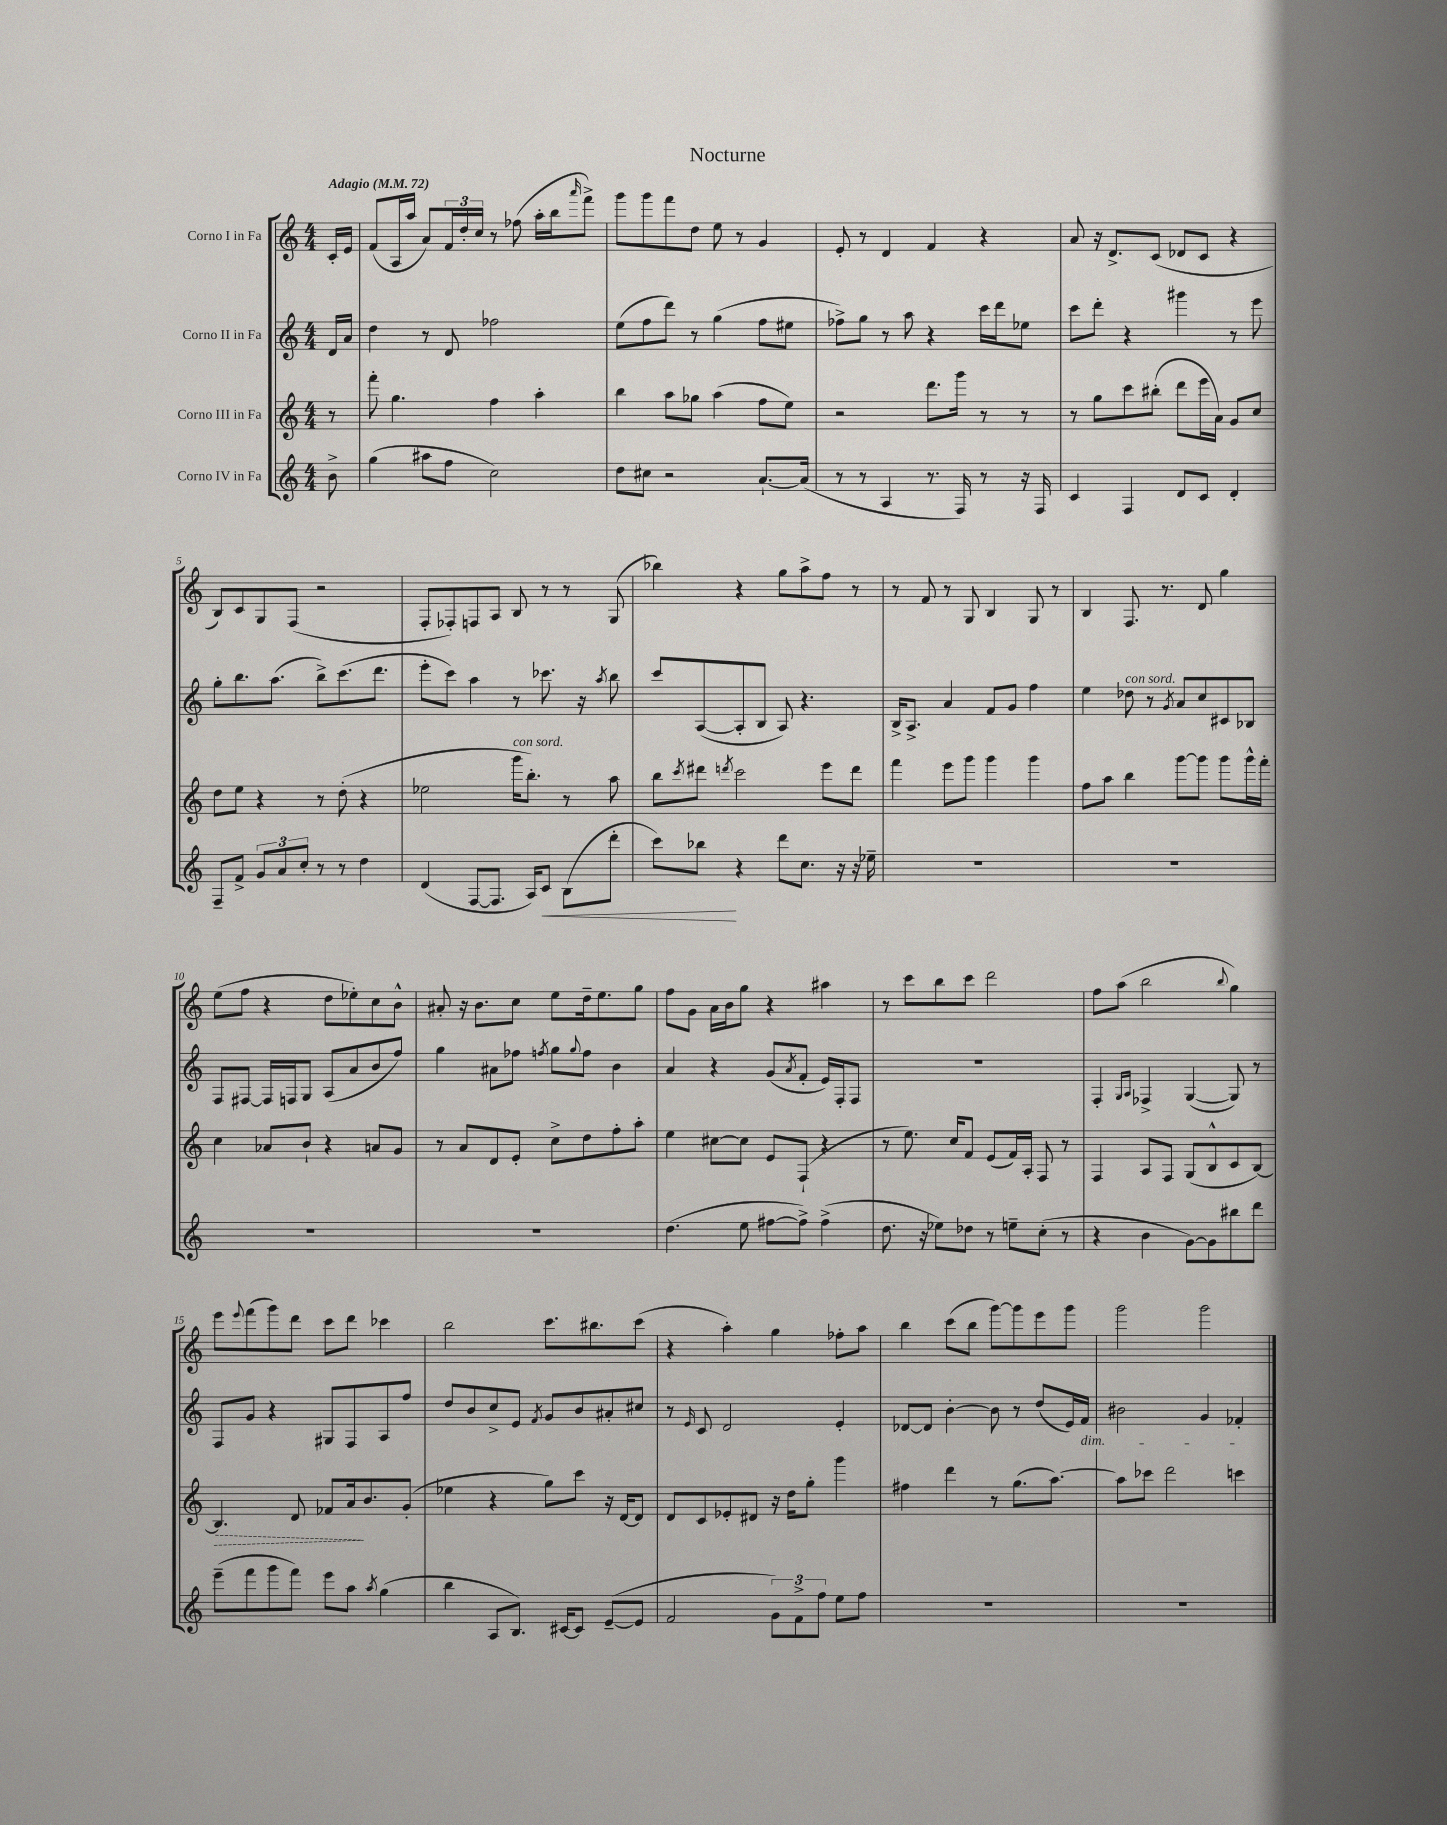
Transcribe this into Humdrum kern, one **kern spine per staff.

**kern	**dynam	**kern	**dynam	**kern	**kern
*part4	*part4	*part3	*part3	*part2	*part1
*staff4	*staff4	*staff3	*staff3	*staff2	*staff1
*I"Corno IV in Fa	*	*I"Corno III in Fa	*	*I"Corno II in Fa	*I"Corno I in Fa
*clefG2	*	*clefG2	*	*clefG2	*clefG2
*k[]	*	*k[]	*	*k[]	*k[]
*M4/4	*	*M4/4	*	*M4/4	*M4/4
*MM72	*	*MM72	*	*MM72	*MM72
=	=	=	=	=	=
!	!	!	!	!	!LO:TX:a:B:t=Adagio
8b^\	.	8r	.	16d/LL	16c'/LL
.	.	.	.	16a/JJ	16e/JJ
=1	=1	=1	=1	=1	=1
(4gg\	.	8fff'\	.	4dd\	(8f/L
.	.	4.gg\	.	.	16A/L
.	.	.	.	.	16aa/JJ
8aa#X\L	.	.	.	8r	8a/L)
8ff\J	.	.	.	8d/	24f/L
.	.	.	.	.	24dd'/
.	.	.	.	.	24cc/JJ
2cc\)	.	4ff\	.	2ff-X\	8r
.	.	.	.	.	(8ff-X\
.	.	4aa'\	.	.	16aa'\LL
.	.	.	.	.	16bb\J
.	.	.	.	.	16qqaaa/
.	.	.	.	.	8fff^\J)
=2	=2	=2	=2	=2	=2
8dd\L	.	4bb\	.	(8ee\L	8ggg\L
8cc#X\J	.	.	.	8ff\	8ggg\
2r	.	8aa\L	.	8ddd\J)	8fff\
.	.	8gg-X\J	.	8r	8dd\J
.	.	(4aa\	.	(4gg\	8ee\
.	.	.	.	.	8r
[8.a`/L	.	8ff\L	.	8ff\L	4g/
.	.	8ee\J)	.	8ee#X\J	.
(16a/Jk]	.	.	.	.	.
=3	=3	=3	=3	=3	=3
8r	.	2r	.	8ff-X^\L)	8e'/
8r	.	.	.	8gg\J	8r
4A/	.	.	.	8r	4d/
.	.	.	.	8aa\	.
8.r	.	8.ddd\L	.	4r	4f/
16F/)	.	16ggg\Jk	.	.	.
8r	.	8r	.	16ccc\LL	4r
.	.	.	.	16ddd\J	.
16r	.	8r	.	8ee-X\J	.
16F/	.	.	.	.	.
=4	=4	=4	=4	=4	=4
4c/	.	8r	.	8ccc\L	8a/
.	.	8gg\L	.	8ddd'\J	16r
.	.	.	.	.	8.d^/L
4F/	.	8ccc\	.	4r	.
.	.	(8bb#X'\J	.	.	(8c/J
8d/L	.	8ddd\L	.	4ggg#X\	8d-X/L
8c/J	.	16eee\L	.	.	8c/J
.	.	16a\JJ)	.	.	.
4d'/	.	8g/L	.	8r	4r
.	.	8cc/J	.	8eee\	.
!!LO:LB:g=z
=5	=5	=5	=5	=5	=5
8F~/L	.	8dd\L	.	8gg'\L	8B/L)
8f^/J	.	8ee\J	.	8.bb\	8c/
12g/L	.	4r	.	.	8G/
.	.	.	.	(8.aa\J	.
12a/	.	.	.	.	.
.	.	.	.	.	(8F/J
12cc'/J	.	.	.	.	.
8r	.	8r	.	8bb^\L)	2r
8r	.	(8dd'\	.	(8.ccc\	.
4dd\	.	4r	.	.	.
.	.	.	.	8.ddd\J	.
=6	=6	=6	=6	=6	=6
(4d/	.	2ee-X\	.	8eee'\L	8F'/L
.	.	.	.	8ccc\J)	8F-X'/)
[8F/L	.	.	.	4aa\	8Fn/
8.F/J]	.	.	.	.	8A/J
!	!	!LO:TX:a:i:t=con sord.	!	!	!
.	.	16ggg\KL	.	8r	8B/
16A/KL)	.	8.bb'\J)	.	.	.
!	!LO:HP:b	!	!	!	!
8c/J	<	.	.	8.ccc-X\	8r
(8B\L	.	8r	.	.	8r
.	.	.	.	16r	.
.	.	.	.	8qaa/	.
8ddd'\J	.	8aa\	.	8bb\	(8G/
=7	=7	=7	=7	=7	=7
8ccc\L)	.	8bb\L	.	8ccc/L	4bb-X\)
.	.	8qccc/	.	.	.
8bb-X\J	.	8ddd#X\J	.	([8A/	.
.	.	8qdddn/	.	.	.
4r	[	2ccc\	.	8A'/]	4r
.	.	.	.	8B/J	.
8ddd\L	.	.	.	8A/)	8gg\L
8.cc\J	.	.	.	4.r	8aa^\
.	.	8eee\L	.	.	8ff\J
16r	.	.	.	.	.
16r	.	8ddd\J	.	.	8r
16ee-X~\	.	.	.	.	.
=8	=8	=8	=8	=8	=8
1r	.	4fff\	.	16B^/KL	8r
.	.	.	.	8.A^/J	.
.	.	.	.	.	8f/
.	.	8eee\L	.	4a/	8r
.	.	8ggg\J	.	.	8G/
.	.	4ggg\	.	8f/L	4B/
.	.	.	.	8g/J	.
.	.	4ggg\	.	4ff\	8G/
.	.	.	.	.	8r
=9	=9	=9	=9	=9	=9
1r	.	8ff\L	.	4ee\	4B/
.	.	8aa\J	.	.	.
!	!	!	!	!LO:TX:a:i:t=con sord.	!
.	.	4bb\	.	8dd-X\	8.F/
.	.	.	.	8r	.
.	.	.	.	.	8.r
.	.	.	.	8qg/	.
.	.	[8ggg\L	.	8a/L	.
.	.	8ggg\J]	.	8cc/	8d/
.	.	8ggg\L	.	8c#X/	4gg\
.	.	16ggg^^\L	.	8B-X/J	.
.	.	16fff'\JJ	.	.	.
!!LO:LB:g=z
=10	=10	=10	=10	=10	=10
1r	.	4cc\	.	8F/L	(8ee\L
.	.	.	.	[8F#X/J	8ff\J
.	.	8a-X/L	.	16F#/LL]	4r
.	.	.	.	16Fn/J	.
.	.	8b`/J	.	8G/J	.
.	.	4r	.	(8A/L	8dd\L
.	.	.	.	8a/	8ee-X'\)
.	.	8an/L	.	8b/	8cc\
.	.	8g/J	.	8ff/J)	8b^^\J
=11	=11	=11	=11	=11	=11
1r	.	8r	.	4gg\	8a#X'/
.	.	8a/L	.	.	16r
.	.	.	.	.	8.b\L
.	.	8d/	.	8a#X\L	.
.	.	8e'/J	.	8ff-X\J	8cc\J
.	.	.	.	8qffn/	.
.	.	8cc^\L	.	8gg\L	8ee\L
.	.	.	.	8qqgg/	.
.	.	8dd\	.	8ff\J	16dd~\k
.	.	.	.	.	8.ee\
.	.	8ff'\	.	4b\	.
.	.	8aa'\J	.	.	8gg\J
=12	=12	=12	=12	=12	=12
(4.dd\	.	4ee\	.	4a/	8ff\L
.	.	.	.	.	8g\J
.	.	[8cc#X\L	.	4r	16a\LL
.	.	.	.	.	16b\J
8ee\	.	8cc#\J]	.	.	8gg\J
[8ff#X\L	.	8e/L	.	(8g/L	4r
.	.	.	.	8qa/	.
8ff#^\J])	.	(8F`/J	.	8f'/J	.
(4ff#^\	.	4r	.	16e/LL)	4aa#X\
.	.	.	.	16F'/J	.
.	.	.	.	8F/J	.
=13	=13	=13	=13	=13	=13
8.dd\	.	8r	.	1r	8r
.	.	8.ee\)	.	.	8ccc\L
16r	.	.	.	.	.
8ee-X\L)	.	.	.	.	8bb\
.	.	16cc/KL	.	.	.
8dd-X\J	.	8f/J	.	.	8ccc\J
8r	.	(8e/L	.	.	2ddd\
8een~\L	.	16f/L)	.	.	.
.	.	16A'/JJ	.	.	.
(8cc'\J	.	8F/	.	.	.
8r	.	8r	.	.	.
=14	=14	=14	=14	=14	=14
4r	.	4F/	.	4F'/	8ff\L
.	.	.	.	.	(8aa\J
.	.	.	.	16qqG/LL	.
.	.	.	.	16qqA/JJ	.
4b\	.	8A/L	.	4F-X^/	2bb\
.	.	8F/J	.	.	.
[8g\L)	.	(8G/L	.	([4G/	.
8g\]	.	8B^^/	.	.	.
.	.	.	.	.	8qqbb/
8bb#X\	.	8c/	.	8G/])	4gg\)
8ddd\J	.	[8B/J)	.	8r	.
!!LO:LB:g=z
=15	=15	=15	=15	=15	=15
!	!	!	!LO:HP:b	!	!
(8eee~\L	.	4.B/]	>	8F/L	8eee\L
.	.	.	.	.	8qqeee/
8fff\	.	.	.	8g/J	(8fff\
8ggg\	.	.	.	4r	8ggg\)
8fff\J)	.	8d/	.	.	8ddd\J
8eee\L	.	8f-X/L	.	8G#X/L	8ccc\L
8aa\J	.	16a/k	.	8F/	8ddd\J
.	.	8.b/	]	.	.
8qaa/	.	.	.	.	.
(4gg\	.	.	.	8A/	4ccc-X\
.	.	(8g'/J	.	8ff/J	.
=16	=16	=16	=16	=16	=16
4bb\	.	4ee-X\	.	8dd/L	2bb\
.	.	.	.	8b/	.
8A/L	.	4r	.	8cc^/	.
8.B/J)	.	.	.	8e/J	.
.	.	.	.	8qf/	.
.	.	8gg\L)	.	8g/L	8.ccc\L
[16c#X/KL	.	.	.	.	.
8c#/J]	.	8ccc\J	.	8b/	.
.	.	.	.	.	8.bb#X\
([8e~/L	.	16r	.	8a#X'/	.
.	.	[16d/KL	.	.	.
8e/J]	.	8d/J]	.	8cc#X/J	(8ccc\J
=17	=17	=17	=17	=17	=17
2f/	.	8d/L	.	8r	4r
.	.	.	.	16qqe/	.
.	.	8c/	.	8c/	.
.	.	8e-X'/	.	2d/	4aa'\)
.	.	8d#X/J	.	.	.
12g\L)	.	16r	.	.	4gg\
.	.	16dd\KL	.	.	.
12f^\	.	.	.	.	.
.	.	8gg'\J	.	.	.
12ff\J	.	.	.	.	.
8ee\L	.	4ggg\	.	4e'/	8ff-X'\L
8ff\J	.	.	.	.	8aa\J
=18	=18	=18	=18	=18	=18
1r	.	4ff#X\	.	[8d-X/L	4bb\
.	.	.	.	8d-/J]	.
.	.	4ddd\	.	[4b'\	(8ccc\L
.	.	.	.	.	8bb\J
.	.	8r	.	8b\]	[8ggg\L)
.	.	(8.gg\L	.	8r	8ggg\]
.	.	.	.	(8dd/L	8eee\
.	.	[8.aa\J)	.	.	.
.	.	.	.	16e/L)	8ggg\J
!	!	!	!	!LO:TX:b:i:t=dim.	!
.	.	.	.	16f/JJ	.
=19	=19	=19	=19	=19	=19
1r	.	8aa\L]	.	2b#X\	2ggg\
.	.	8ccc-X\J	.	.	.
.	.	2ddd\	.	.	.
.	.	.	.	4g/	2ggg\
.	.	4cccn\	.	4f-X'/	.
==	==	==	==	==	==
*-	*-	*-	*-	*-	*-
